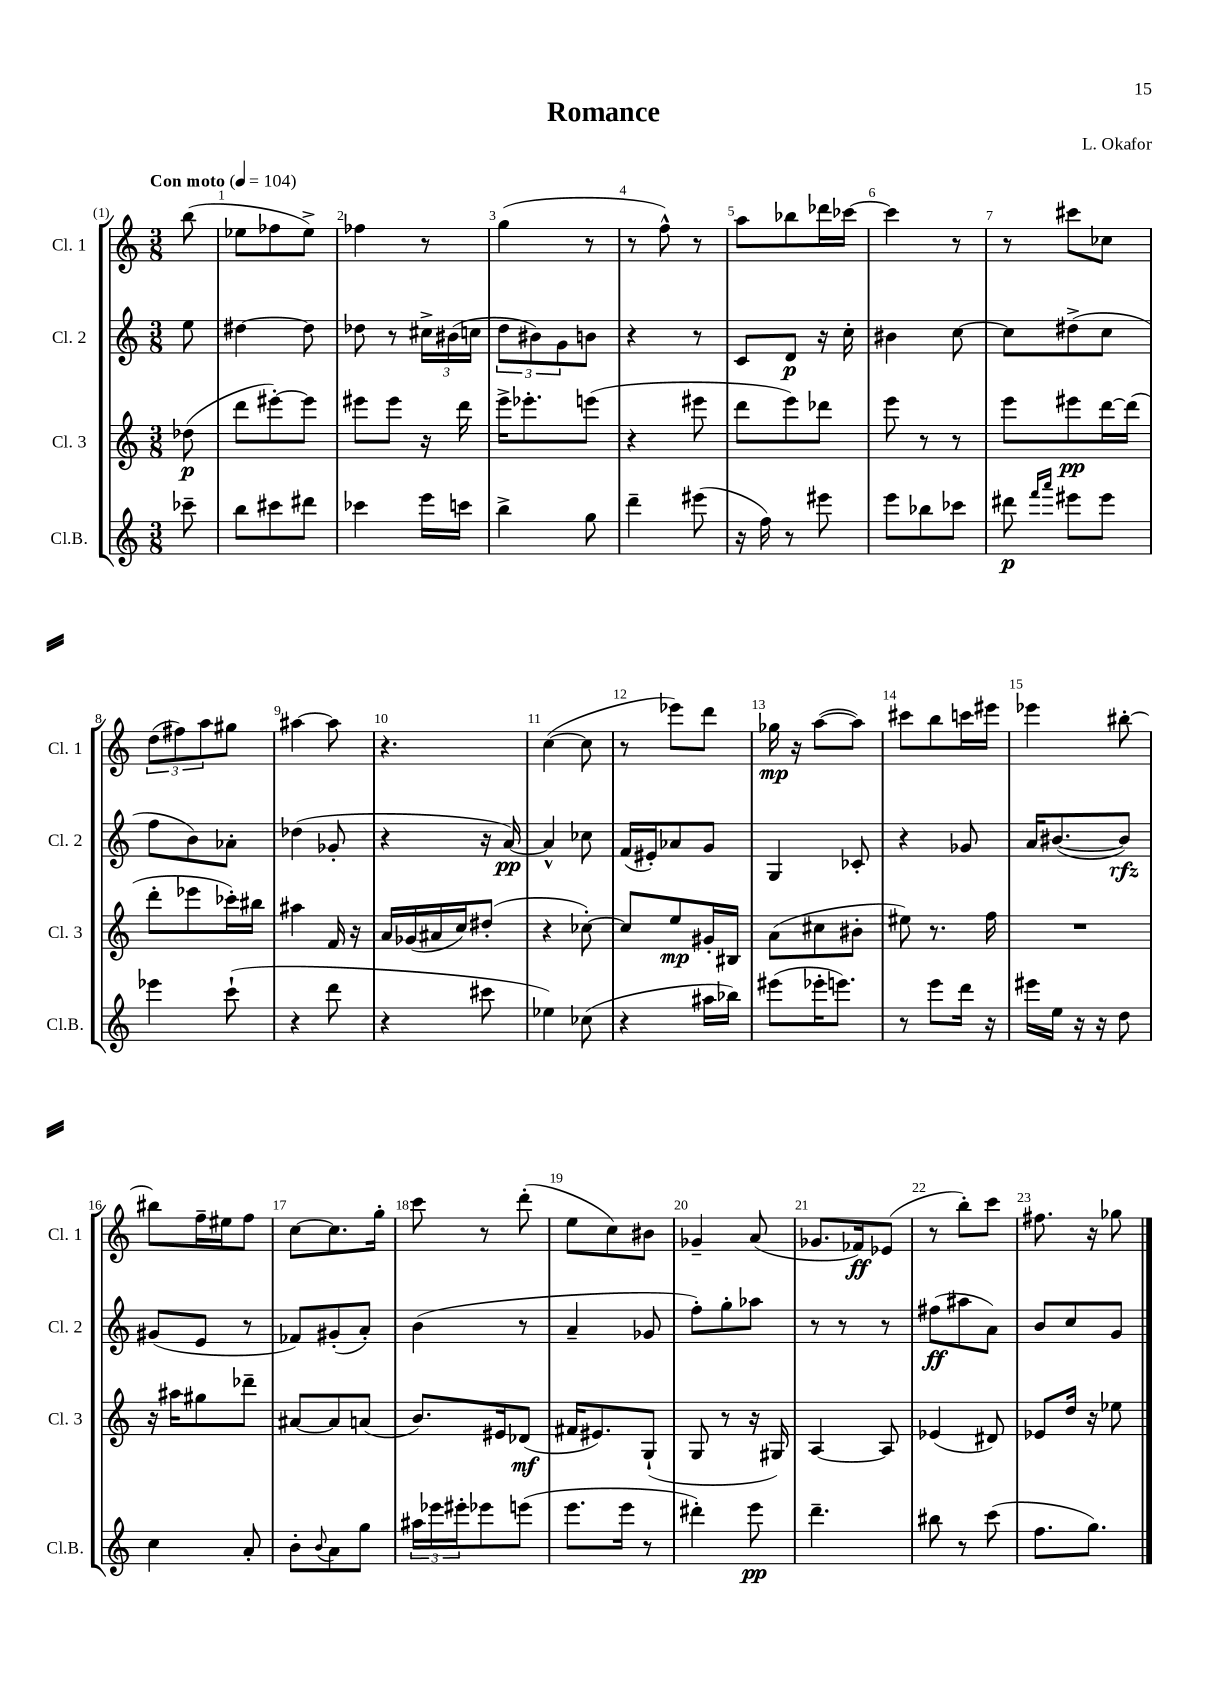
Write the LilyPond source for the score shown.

\header { title = "Romance" composer = "L. Okafor" }
<<
\new StaffGroup <<
\new Staff = "s0" \with { instrumentName = "Cl. 1" shortInstrumentName = "Cl. 1" } {
    \clef treble \key c \major \numericTimeSignature \time 3/8 \partial 8 \tempo "Con moto" 4 = 104
    b''8( |
    ees''8 fes''8 ees''8->) |
    fes''4 r8 |
    g''4( r8 |
    r8 f''8-^) r8 |
    a''8 bes''8 des'''16 ces'''16~ |
    ces'''4 r8 |
    r8 cis'''8 ces''8 |
    \tuplet 3/2 { d''8( fis''8) a''8 } gis''8 |
    ais''4~ ais''8 |
    r4. |
    c''4~( c''8 |
    r8 ees'''8) d'''8 |
    ges''16\mp r16 a''8~( a''8) |
    cis'''8 b''8 c'''16 eis'''16 |
    ees'''4 bis''8~-. |
    bis''8 f''16-- eis''16 f''8 |
    c''8~ c''8. g''16-. |
    c'''8 r8 d'''8-.( |
    e''8 c''8) bis'8 |
    ges'4-- a'8( |
    ges'8. fes'16\ff) ees'8( |
    r8 b''8-.) c'''8 |
    fis''8. r16 ges''8 \bar "|." |
}
\new Staff = "s1" \with { instrumentName = "Cl. 2" shortInstrumentName = "Cl. 2" } {
    \clef treble \key c \major \numericTimeSignature \time 3/8 \partial 8
    e''8 |
    dis''4~ dis''8 |
    des''8 r8 \tuplet 3/2 { cis''16-> bis'16( c''16 } |
    \tuplet 3/2 { d''8 bis'8) g'8 } b'8 |
    r4 r8 |
    c'8 d'8\p r16 c''16-. |
    bis'4 c''8~ |
    c''8 dis''8->( c''8 |
    f''8 b'8) aes'8-. |
    des''4( ges'8-. |
    r4 r16 a'16~\pp) |
    a'4-^ ces''8 |
    f'16( eis'16-.) aes'8 g'8 |
    g4 ces'8-. |
    r4 ges'8 |
    a'16 bis'8.~( bis'8\rfz) |
    gis'8( e'8 r8 |
    fes'8) gis'8-.( a'8-.) |
    b'4( r8 |
    a'4-- ges'8 |
    f''8-.) g''8-. aes''8 |
    r8 r8 r8 |
    fis''8\ff( ais''8 a'8) |
    b'8 c''8 g'8 \bar "|." |
}
\new Staff = "s2" \with { instrumentName = "Cl. 3" shortInstrumentName = "Cl. 3" } {
    \clef treble \key c \major \numericTimeSignature \time 3/8 \partial 8
    des''8\p( |
    d'''8 eis'''8~-.) eis'''8 |
    eis'''8 eis'''8 r16 d'''16 |
    e'''16-> ees'''8.-. e'''8( |
    r4 eis'''8 |
    d'''8 e'''8) des'''8 |
    e'''8 r8 r8 |
    e'''8 eis'''8\pp d'''16~ d'''16( |
    d'''8-. ees'''8 ces'''16-.) bis''16 |
    ais''4 f'16 r16 |
    a'16 ges'16( ais'16 c''16) dis''8-.( |
    r4 ces''8~-.) |
    ces''8 e''8\mp gis'16-. bis16 |
    a'8( cis''8 bis'8-. |
    eis''8) r8. f''16 |
    R4. |
    r16 ais''16 gis''8 des'''8-- |
    ais'8~ ais'8 a'8( |
    b'8.) eis'16 des'8\mf( |
    fis'16 eis'8.) g8-!( |
    g8 r8 r16 gis16) |
    a4~ a8 |
    ees'4( dis'8) |
    ees'8 d''16 r16 ees''8 \bar "|." |
}
\new Staff = "s3" \with { instrumentName = "Cl.B." shortInstrumentName = "Cl.B." } {
    \clef treble \key c \major \numericTimeSignature \time 3/8 \partial 8
    ces'''8-- |
    b''8 cis'''8 dis'''8 |
    ces'''4 e'''16 c'''16 |
    b''4-> g''8 |
    d'''4-- eis'''8( |
    r16 f''16) r8 eis'''8 |
    e'''8 bes''8 ces'''8 |
    dis'''8\p \grace { f'''16 a'''16 } eis'''8 eis'''8 |
    ees'''4 c'''8-!( |
    r4 d'''8 |
    r4 cis'''8 |
    ees''4) ces''8( |
    r4 ais''16 bes''16) |
    eis'''8( ees'''16-. e'''8.) |
    r8 e'''8 d'''16 r16 |
    eis'''16 e''16 r16 r16 d''8 |
    c''4 a'8-. |
    b'8-. \appoggiatura { b'8 } a'8 g''8 |
    \tuplet 3/2 { ais''16 ees'''16 eis'''16-. } ees'''8 e'''8( |
    e'''8. e'''16 r8 |
    dis'''4-.) e'''8\pp |
    d'''4.-- |
    bis''8 r8 c'''8( |
    f''8. g''8.) \bar "|." |
}
>>
>>
\layout { \context { \Score \override BarNumber.break-visibility = ##(#f #t #t) barNumberVisibility = #all-bar-numbers-visible } }
